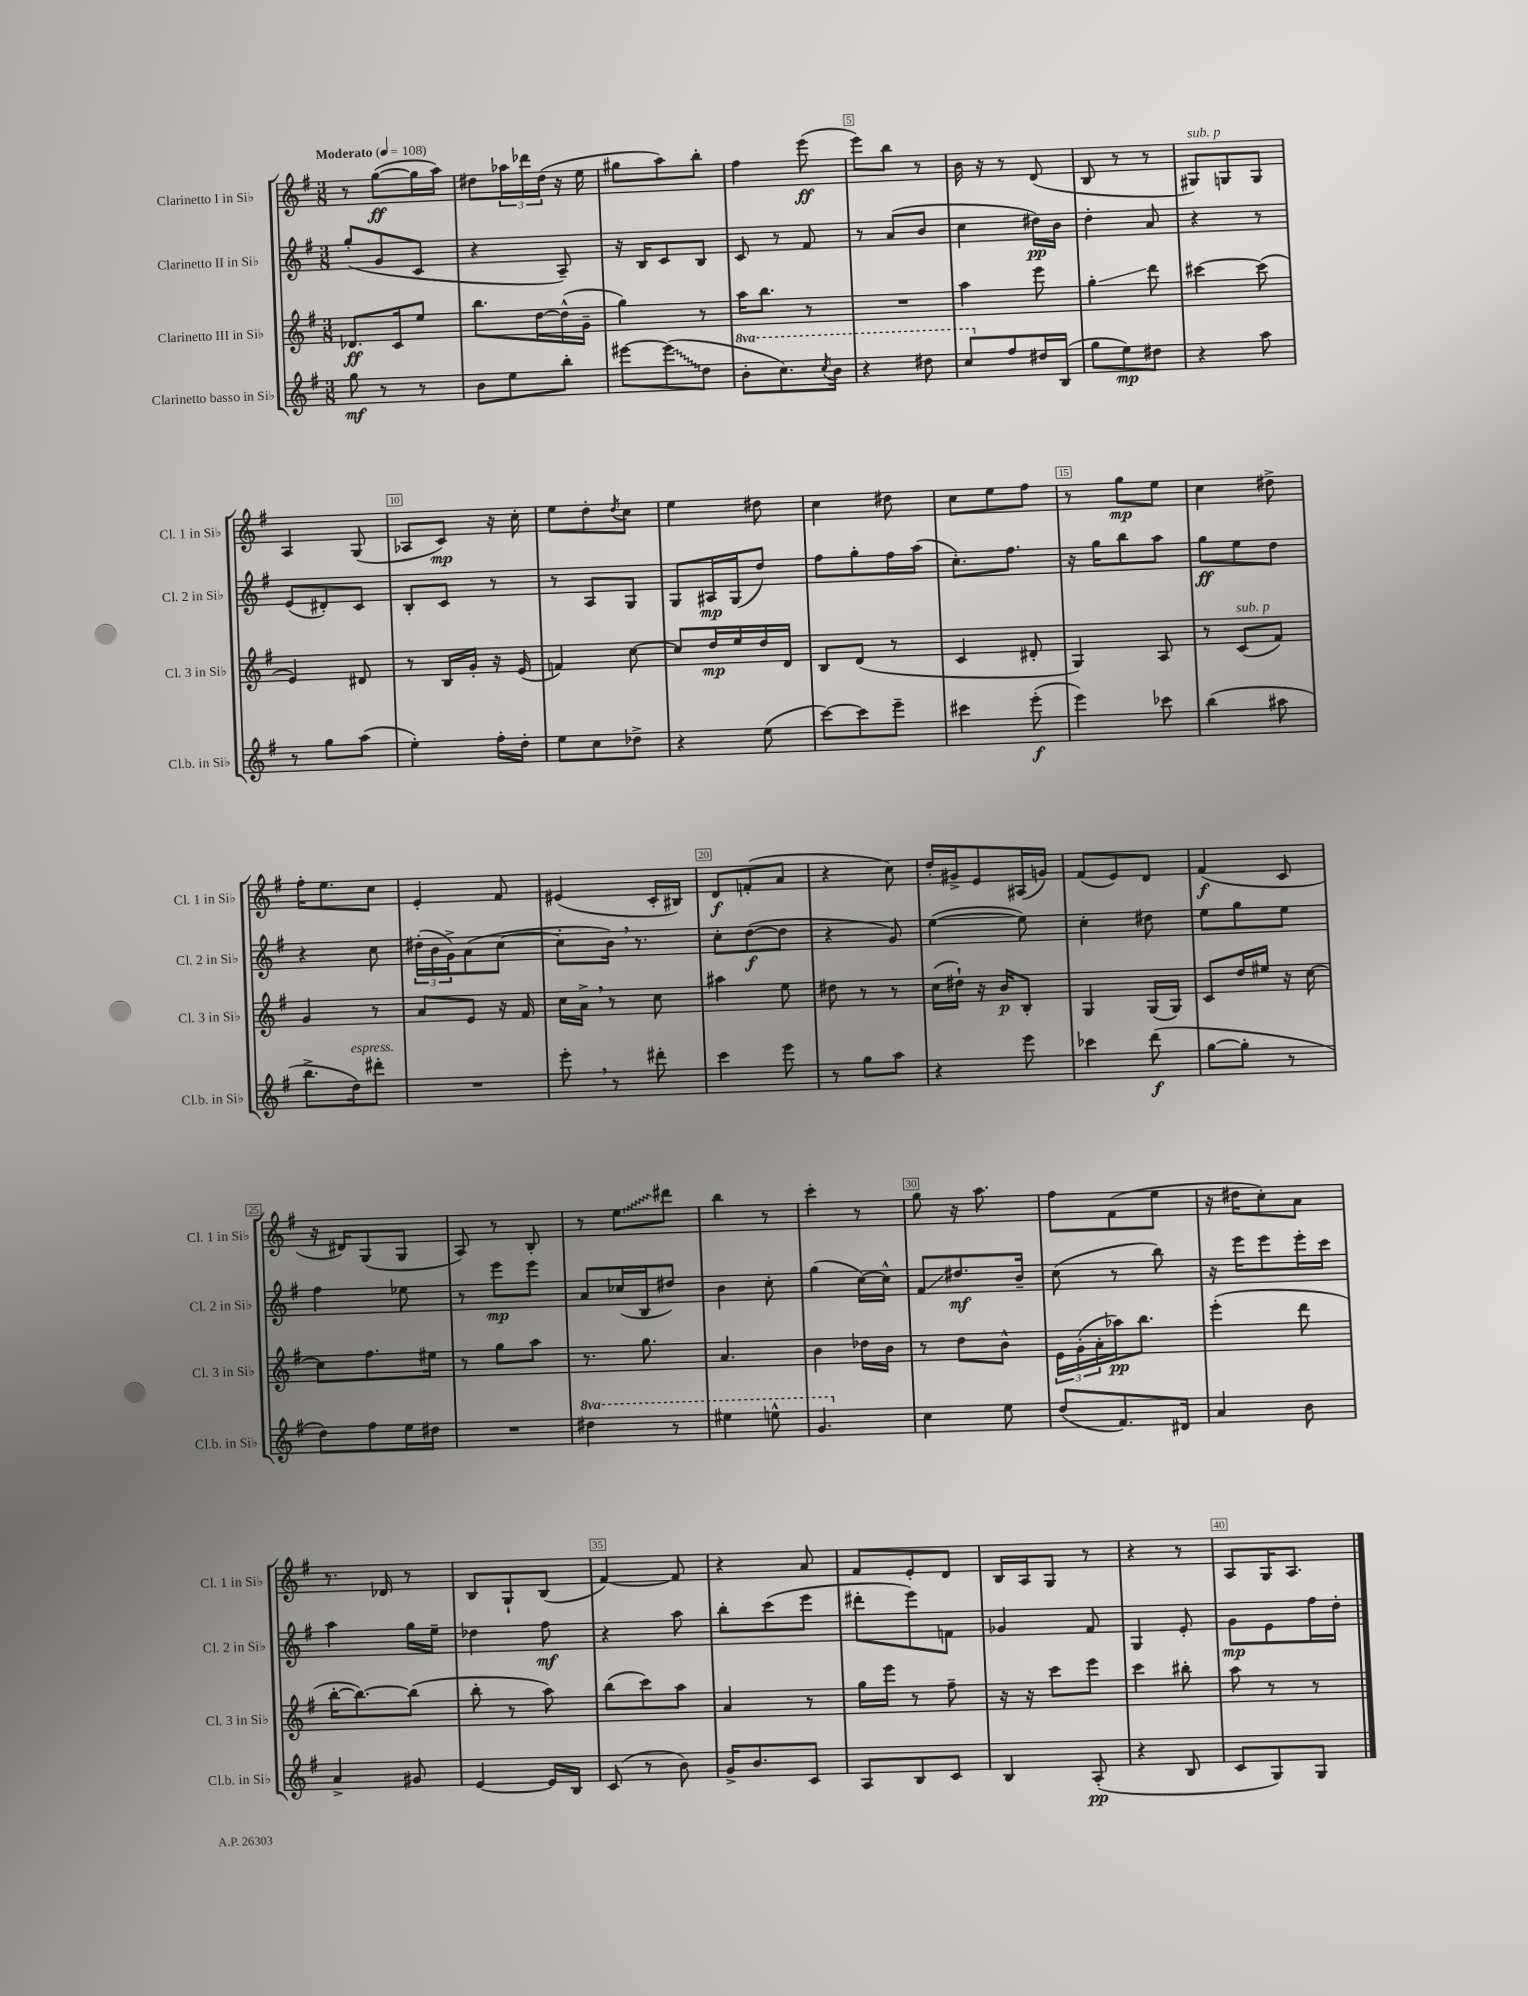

**kern	**kern	**kern	**kern
*staff4	*staff3	*staff2	*staff1
*clefG2	*clefG2	*clefG2	*clefG2
*k[f#]	*k[f#]	*k[f#]	*k[f#]
*M3/8	*M3/8	*M3/8	*M3/8
*MM108	*MM108	*MM108	*MM108
8gg\	8.d-/L	(8gg'/L	8r
8r	.	8g/	([8gg\L
.	16c/k	.	.
8r	8ee/J	8c/J	16gg\]L
.	.	.	16aa\JJ)
=	=	=	=
8b\L	8.bb\L	4r	8dd#\L
8ee\	.	.	24aa-\L
.	.	.	24ddd-\
.	[16dd\L	.	.
.	.	.	(24dd#\JJ
8bb'\J	(16dd^^\]	8A~/)	16r
.	16g~\JJ	.	16ee\
=	=	=	=
[8eee#\L	4gg\)	16r	8gg#\L
.	.	16B/LK	.
(8eee#\]	.	8c/	8aa\)
8dd\J	8r	8B/J	8bb'\J
=	=	=	=
8bb'\L	16aa\LK	8c/	4ff#\
.	8.bb\J	.	.
8.ccc\)	.	8r	.
.	8r	8f#/	(8eee\
8qccc/	.	.	.
16bb\Jk	.	.	.
=	=	=	=
4r	4.r	8r	8eee\L)
.	.	(8a/L	8bb\J
8ddd#\	.	8b/J	8r
=	=	=	=
8ccc/L	4aa\	4cc\	16b\
.	.	.	16r
8ff#/	.	.	8r
16dd#/L	8eee\	16dd#\LL)	(8d/
(16B/JJ	.	16b\JJ	.
=	=	=	=
8gg\L	4gg'\	4dd'\	8B/
8ee\)	.	.	8r
8dd#\J	8ddd\	8a/	8r
=	=	=	=
4r	[4ccc#\	4r	8G#/L)
.	.	.	8G/
8aa\	(8ccc#\]	8r	8G/J
=	=	=	=
8r	4e/)	(8e/L	4A/
8gg\L	.	8d#'/)	.
(8aa\J	8d#/	8c/J	(8G/
=	=	=	=
4ee'\)	8r	8B'/L	8A-/L
.	16B/LL	8c/J	8c/J)
.	16g'/JJ	.	.
16ff#'\LL	16r	8r	16r
16dd'\JJ	(16e/	.	16cc'\
=	=	=	=
8ee\L	4f/)	8r	8ee\L
8cc\	.	8A/L	8dd'\
.	.	.	8qdd/
8dd-^\J	[8cc\	8G/J	8cc\J
=	=	=	=
4r	8cc/]L	8G/L	4ee\
.	16dd/L	16A#/L	.
.	16ee/	(16G/J	.
(8ee\	16dd/	8dd/J)	8dd#\
.	16d/JJ	.	.
=	=	=	=
[8ccc\L)	8B/L	8ff#\L	4cc\
8ccc\]	(8d/J	8gg'\	.
8eee~\J	8r	16ff#\L	8dd#\
.	.	(16aa\JJ	.
=	=	=	=
4ccc#\	4c/	8.cc'\L)	8cc\L
.	.	.	8ee\
.	.	8.ff#\J	.
(8eee'\	8d#'/	.	8ff#\J
=	=	=	=
4eee\)	4G/)	16r	8r
.	.	16gg\LK	.
.	.	8bb\	8gg\L
8ccc-\	8A/	8aa\J	8ee\J
=	=	=	=
(4bb\	8r	8gg\L	4cc\
.	(8c/L	8ee\	.
8aa#\	8f#/J)	8dd\J	8dd#^\
=	=	=	=
8.bb^\L	4g/	4r	16ff#'\LK
.	.	.	8.ee\
16dd\k)	.	.	.
8ddd#'\J	8r	8cc\	8cc\J
=	=	=	=
4.r	8a/L	(24dd#'\LL	4e'/
.	.	24b\	.
.	.	24g^\J)	.
.	8e/J	(8a\	.
.	16r	[8cc\J	8f#/
.	16f#/	.	.
=	=	=	=
8eee'\	16cc\LL	8cc'\]L	(4e#/
.	16a^\JJ	.	.
8r	8r	16b\Jk)	.
.	.	8.r	.
8ddd#'\	8cc\	.	16c'/LL
.	.	.	16B#/JJ)
=	=	=	=
4ccc\	4aa#\	8cc'\L	8d/L
.	.	([8dd\	(8f'/
8eee\	8ee\	8dd\]J	8a/J
=	=	=	=
8r	8dd#\	4r	4r
8gg\L	8r	.	.
8aa\J	8r	8g/)	8cc\)
=	=	=	=
4r	(16cc\LL	([4ee\	16dd'/LL
.	16dd#`\JJ)	.	16g#^/J
.	16r	.	8e/
.	16b/LK	.	.
8eee\	8B'/J	8ee\])	(16A#/L
.	.	.	16g/JJ)
=	=	=	=
4ccc-\	4G/	4cc'\	(8f#/L
.	.	.	8e/)
(8ddd\	(16G/LL	8dd#\	8d/J
.	16G/JJ)	.	.
=	=	=	=
[8gg\L	8c/L	8ee\L	(4f#/
8gg'\]J	16dd/L	8gg\	.
.	16ee#/JJ	.	.
8r	16r	8ee\J	8c/
.	[16cc\	.	.
=	=	=	=
8dd\L)	8cc\]L	4ff#\	16r
.	.	.	16d#/LK)
8ff#\	8.ff#\	.	(8G/
16ee\L	.	8ee-\	8G/J
16dd#\JJ	16ee#\Jk	.	.
=	=	=	=
4.r	8r	8r	8A/)
.	8gg\L	8eee\L	8r
.	8aa\J	8eee\J	8B'/
=	=	=	=
4ddd#\	8.r	8a/L	8r
.	.	(16cc-/L	8ee\L
.	8.gg\	16B/J	.
8r	.	8dd#/J)	8ddd#\J
=	=	=	=
4eee#\	4.a/	4b\	4bb\
8eee^^\	.	8cc'\	8r
=	=	=	=
4.gg/	4b\	(4gg\	4ccc'\
.	16dd-\LL	[16cc\LL)	8r
.	16b\JJ	16cc^^\]JJ	.
=	=	=	=
4cc\	8r	8f#/L	8gg\
.	8dd\L	8.dd#/	16r
.	.	.	8.aa\
8ee\	8b^^\J	.	.
.	.	16b~/Jk	.
=	=	=	=
(8dd/L	24e\LL	(8cc\	8ff#\L
.	(24g'\	.	.
.	24a'\	.	.
8.f#/)	16aa-\J)	8r	(8f#\
.	8.bb\J	.	.
.	.	8bb\)	8ee\J
16d#/Jk	.	.	.
=	=	=	=
4a/	(4eee'\	16r	16r
.	.	16eee\LK	16dd#\LK
.	.	8eee\	8cc'\)
8b\	8ddd\	16eee'\L	8a\J
.	.	16ccc\JJ	.
=	=	=	=
4a^/	[16bb'\LK	4aa\	8.r
.	8.bb\_)	.	.
.	.	.	16d-/
8g#/	(8bb\]J	16gg\LL	8r
.	.	16ee~\JJ	.
=	=	=	=
[4e/	8bb'\	4dd-\	8B/L
.	8r	.	8G`/
16e/]LL	8aa\)	8ff#\	(8B/J
16B/JJ	.	.	.
=	=	=	=
(8c/	(8bb\L	4r	[4f#/)
8r	8ccc\)	.	.
8b\)	8aa\J	8aa\	8f#/]
=	=	=	=
16g^/LK	4a/	8bb'\L	4r
8.b/	.	.	.
.	.	(8ccc\	.
8c/J	8r	8eee\J	8a/
=	=	=	=
8A/L	16gg\LL	8ddd#'\L	8f#/L
.	16eee\JJ	.	.
8B/	8r	8eee\)	8e'/
8c/J	8ff#~\	8f\J	8d/J
=	=	=	=
4B/	16r	4g-/	16B/LL
.	16r	.	16A/J
.	8ccc\L	.	8G/J
(8A'/	8eee\J	8f#/	8r
=	=	=	=
4r	4ccc\	4G/	4r
8B/	8bb#'\	8e'/	8r
=	=	=	=
8c/L	8aa\	8g\L	8A/L
8G/)	8r	8e\	16G/K
.	.	.	8.A/J
8G/J	8r	16ff#\L	.
.	.	16dd'\JJ	.
==	==	==	==
*-	*-	*-	*-
